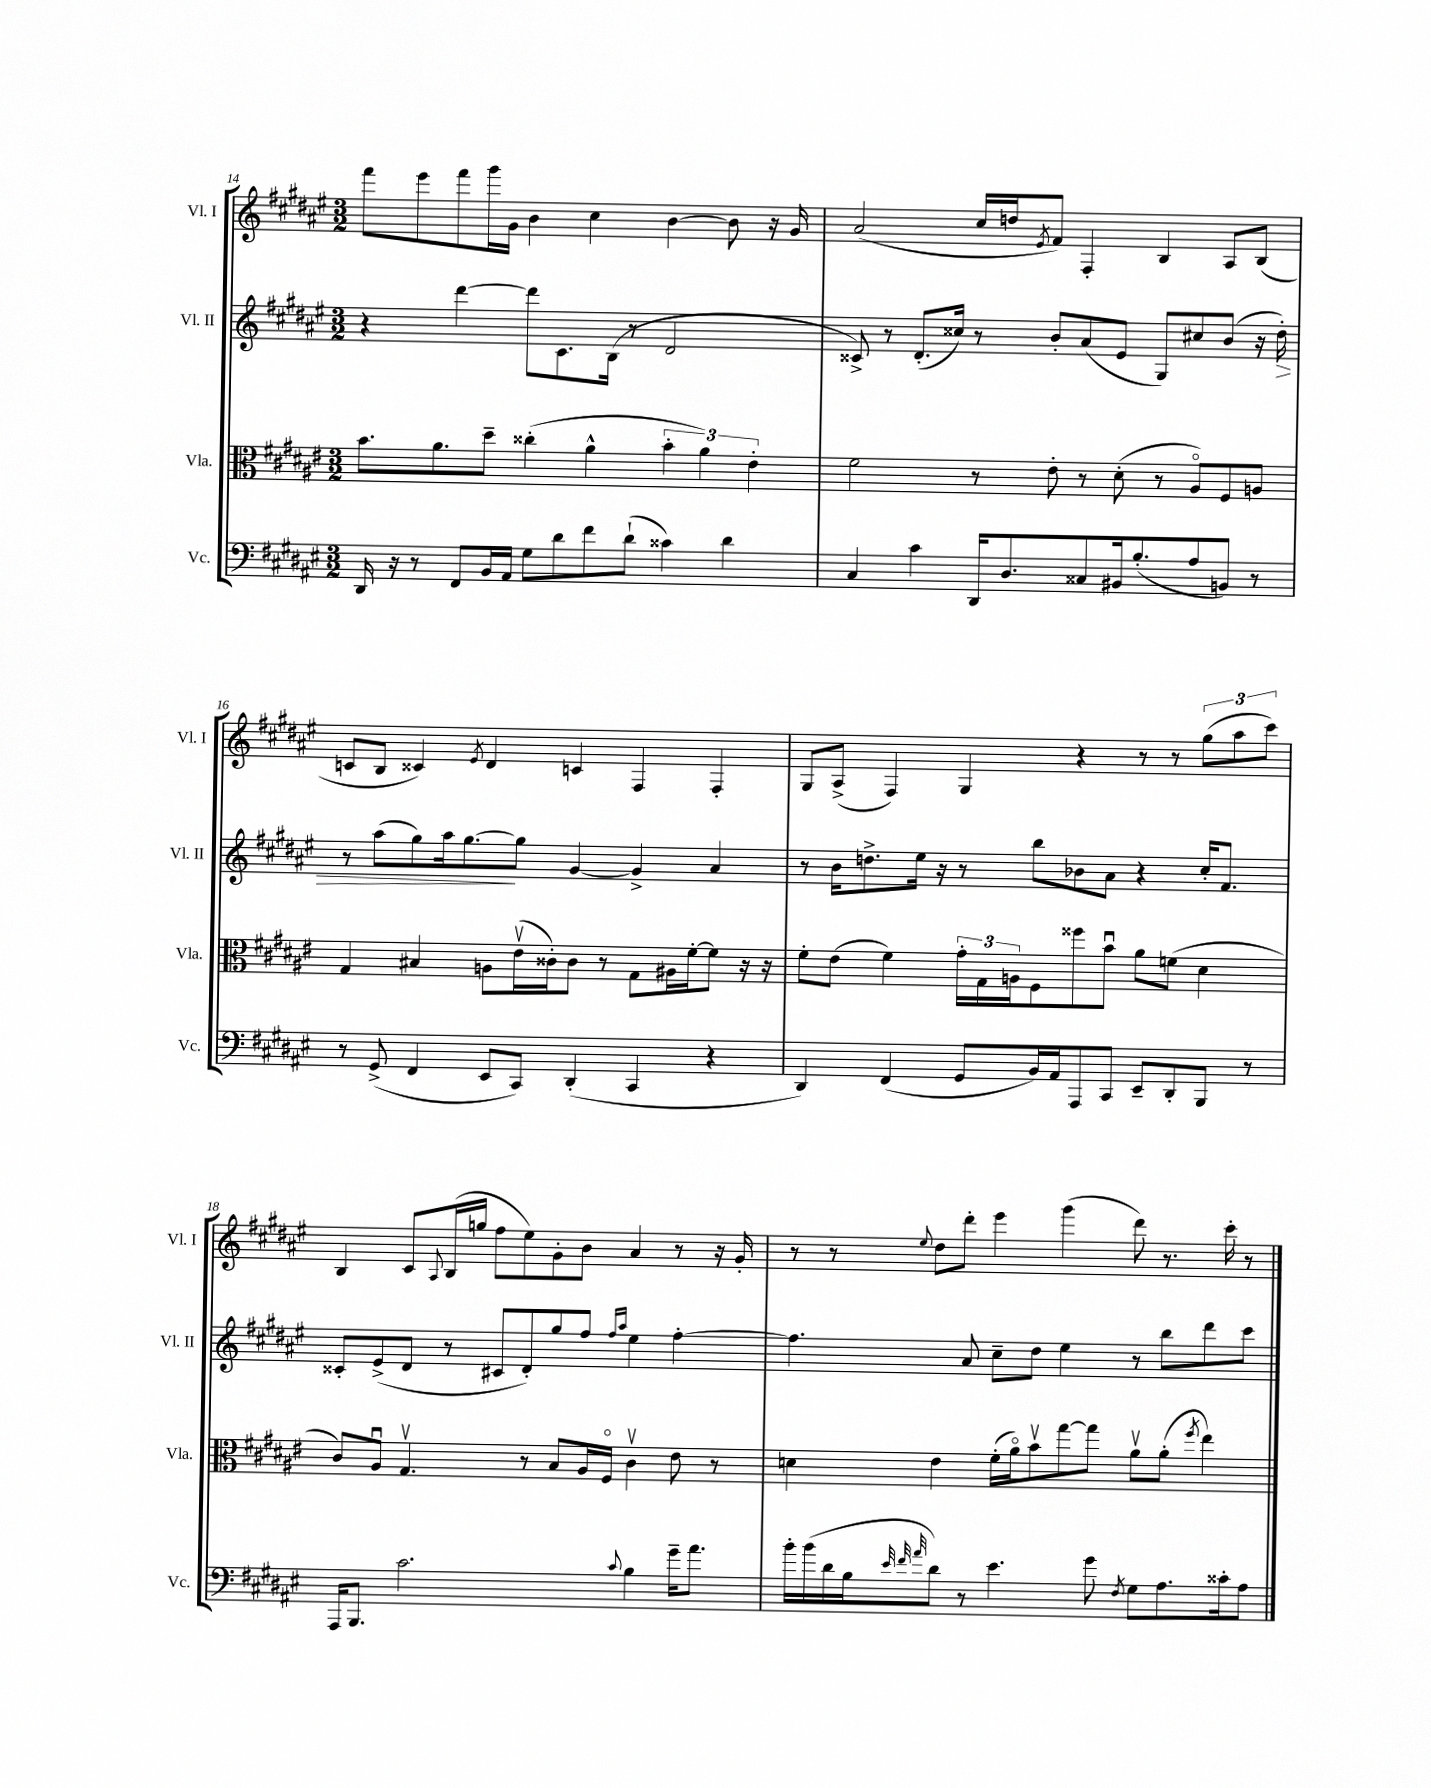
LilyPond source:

<<
\new StaffGroup <<
\new Staff = "s0" \with { instrumentName = "Vl. I" shortInstrumentName = "Vl. I" } {
    \clef treble \key fis \major \numericTimeSignature \time 3/2
    fis'''8 eis'''8 fis'''8 gis'''16 gis'16 b'4 cis''4 b'4~ b'8 r16 gis'16 |
    ais'2( cis''16 d''16 \acciaccatura { eis'8 } fis'8) fis4-. b4 ais8 b8( |
    c'8 b8 cisis'4) \acciaccatura { eis'8 } dis'4 c'4 fis4 fis4-. |
    gis8 ais8->( fis4) gis4 r4 r8 r8 \tuplet 3/2 { gis''8( ais''8 cis'''8) } |
    b4 cis'8 \appoggiatura { ais8 } b16( g''16 fis''8 eis''8) gis'8-. b'8 ais'4 r8 r16 gis'16-. |
    r8 r8 \appoggiatura { eis''8 } dis''8 dis'''8-. eis'''4 gis'''4( dis'''8) r8. cis'''16-. r8 \bar "|." |
}
\new Staff = "s1" \with { instrumentName = "Vl. II" shortInstrumentName = "Vl. II" } {
    \clef treble \key fis \major \numericTimeSignature \time 3/2
    r4 dis'''4~ dis'''8 cis'8. b16( r8 dis'2 |
    cisis'8->) r8 dis'8.-.( cisis''16) r8 b'8-. ais'8( eis'8 gis8) cis''8 b'8( r16 dis''16-.\>) |
    r8 ais''8( gis''8) ais''16 gis''8.~\! gis''8 gis'4~ gis'4-> ais'4 |
    r8 b'16 d''8.-> eis''16 r16 r8 b''8 bes'8 ais'8 r4 cis''16-. fis'8. |
    cisis'8-. eis'8->( dis'8 r8 cis'8 dis'8-.) gis''8 fis''8 \grace { fis''16 ais''16 } eis''4 fis''4~-. |
    fis''4. ais'8 cis''8-- dis''8 eis''4 r8 b''8 dis'''8 cis'''8 \bar "|." |
}
\new Staff = "s2" \with { instrumentName = "Vla." shortInstrumentName = "Vla." } {
    \clef alto \key fis \major \numericTimeSignature \time 3/2
    b'8. ais'8. dis''8-- cisis''4-.( ais'4-^ \tuplet 3/2 { b'4-. ais'4) eis'4-. } |
    fis'2 r8 eis'8-. r8 dis'8-.( r8 ais8\flageolet) fis8 a8 |
    gis4 bis4 a8 eis'16\upbow( cisis'16-.) cisis'8 r8 gis8 ais16 fis'16~-. fis'8 r16 r16 |
    fis'8-. eis'8( fis'4) \tuplet 3/2 { gis'16-. gis16 a16 } fis8 fisis''8 b'8\downbow ais'8 f'8( dis'4 |
    cis'8) ais8\downbow gis4.\upbow r8 b8 ais16 fis16\flageolet cis'4\upbow eis'8 r8 |
    d'4 eis'4 fis'16-.( ais'16\flageolet) b'8\upbow gis''8~ gis''8 ais'8\upbow ais'8-.( \acciaccatura { fis''8 } eis''4) \bar "|." |
}
\new Staff = "s3" \with { instrumentName = "Vc." shortInstrumentName = "Vc." } {
    \clef bass \key fis \major \numericTimeSignature \time 3/2
    dis,16 r16 r8 fis,8 b,16 ais,16 gis8 dis'8 fis'8 dis'8-!( cisis'4) dis'4 |
    cis4 cis'4 dis,16 dis8. cisis8 bis,16 b8.-.( ais8 b,8) r8 |
    r8 gis,8->( fis,4 eis,8 cis,8) dis,4-.( cis,4 r4 |
    dis,4) fis,4( gis,8 b,16) ais,16 ais,,8 cis,8 eis,8-- dis,8-. b,,8 r8 |
    ais,,16 b,,8. cis'2. \appoggiatura { cis'8 } b4 gis'16-- ais'8. |
    b'16-. b'16( dis'16 b16 \grace { eis'32 fis'32 ais'32 } dis'8) r8 eis'4. gis'8 \acciaccatura { fis8 } gis8 ais8. cisis'16-. ais8 \bar "|." |
}
>>
>>
\layout { \context { \Score currentBarNumber = #14 } }
